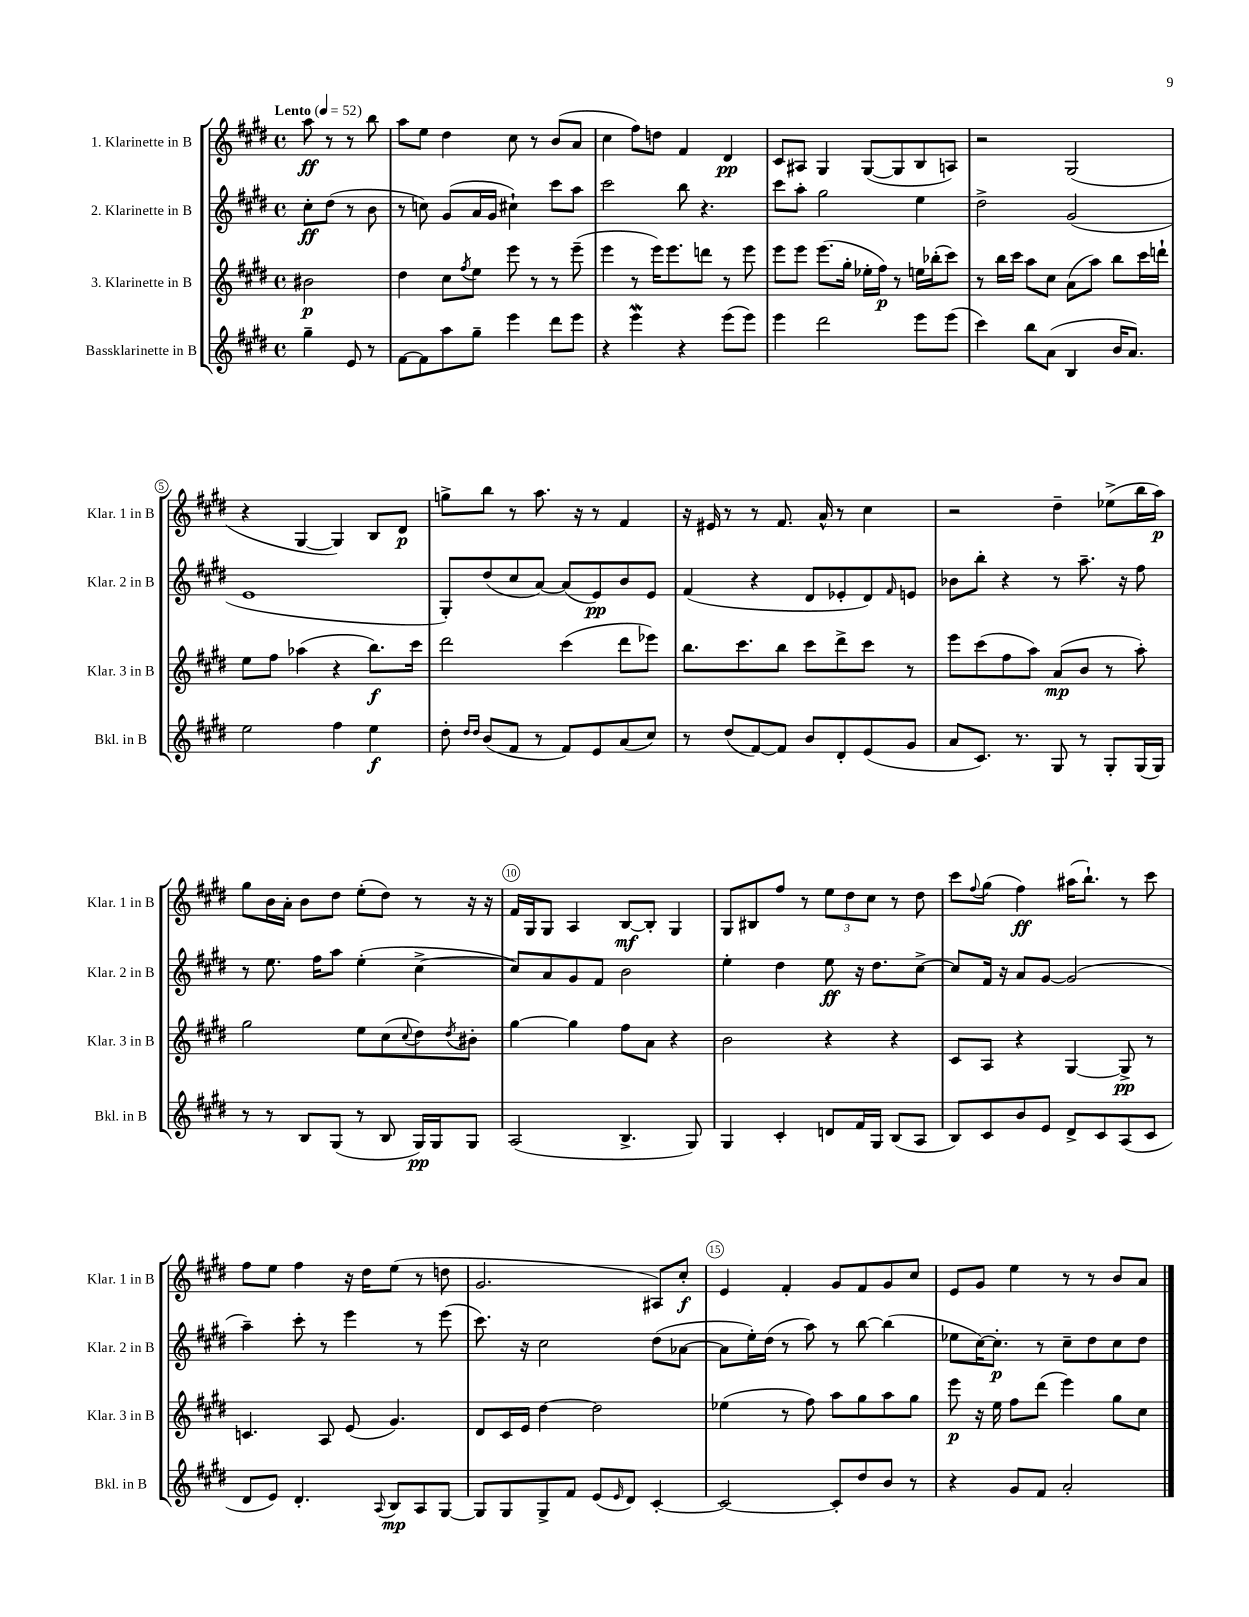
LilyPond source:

<<
\new StaffGroup <<
\new Staff = "s0" \with { instrumentName = "1. Klarinette in B" shortInstrumentName = "Klar. 1 in B" } {
    \clef treble \key e \major \defaultTimeSignature \time 4/4 \partial 2 \tempo "Lento" 4 = 52
    a''8\ff r8 r8 b''8 |
    a''8 e''8 dis''4 cis''8 r8 b'8( a'8 |
    cis''4 fis''8) d''8 fis'4 dis'4\pp |
    cis'8 ais8 gis4 gis8~( gis8 b8 a8) |
    r2 gis2( |
    r4 gis4~ gis4) b8 dis'8\p |
    g''8-> b''8 r8 a''8. r16 r8 fis'4 |
    r16 eis'16 r8 r8 fis'8. a'16-^ r8 cis''4 |
    r2 dis''4-- ees''8->( b''16 a''16\p) |
    gis''8 b'16 a'16-. b'8 dis''8 e''8-.( dis''8) r8 r16 r16 |
    fis'16 gis16 gis8 a4 b8~\mf b8-. gis4 |
    gis8 bis8 fis''8 r8 \tuplet 3/2 { e''8 dis''8 cis''8 } r8 dis''8 |
    cis'''8 \appoggiatura { fis''8 } gis''8( fis''4\ff) ais''16( b''8.-!) r8 cis'''8 |
    fis''8 e''8 fis''4 r16 dis''16 e''8( r8 d''8 |
    gis'2. ais8) cis''8-.\f |
    e'4 fis'4-. gis'8 fis'8 gis'8 cis''8 |
    e'8 gis'8 e''4 r8 r8 b'8 a'8 \bar "|." |
}
\new Staff = "s1" \with { instrumentName = "2. Klarinette in B" shortInstrumentName = "Klar. 2 in B" } {
    \clef treble \key e \major \defaultTimeSignature \time 4/4 \partial 2
    cis''8-.\ff dis''8( r8 b'8 |
    r8 c''8) gis'8( a'16 gis'16 cis''4-!) cis'''8 a''8 |
    cis'''2 b''8 r4. |
    cis'''8 a''8-. gis''2 e''4 |
    dis''2-> gis'2( |
    e'1 |
    gis8-.) dis''8( cis''8 a'8~) a'8( e'8\pp) b'8 e'8 |
    fis'4( r4 dis'8 ees'8-. dis'8) \grace { fis'16 } e'8 |
    bes'8 b''8-. r4 r8 a''8.-- r16 fis''8 |
    r8 e''8. fis''16 a''8 e''4-.( cis''4~-> |
    cis''8) a'8 gis'8 fis'8 b'2 |
    e''4-. dis''4 e''8\ff r16 dis''8. cis''8~-> |
    cis''8 fis'16 r16 a'8 gis'8~ gis'2( |
    a''4--) cis'''8-. r8 e'''4 r8 e'''8( |
    cis'''8.) r16 cis''2 dis''8( aes'8~ |
    aes'8 e''16-.) dis''16( r8 a''8) r8 b''8~ b''4( |
    ees''8 cis''16~) cis''8.-.\p r8 cis''8-- dis''8 cis''8 dis''8 \bar "|." |
}
\new Staff = "s2" \with { instrumentName = "3. Klarinette in B" shortInstrumentName = "Klar. 3 in B" } {
    \clef treble \key e \major \defaultTimeSignature \time 4/4 \partial 2
    bis'2\p |
    dis''4 cis''8 \acciaccatura { fis''8 } e''8 e'''8 r8 r8 e'''8--( |
    e'''4 r8 e'''16) e'''8. d'''8 r8 e'''8 |
    e'''8 e'''8 e'''8.( gis''16-. ees''16-. fis''16\p) r8 e''16 bes''16-.( cis'''8) |
    r8 b''16 cis'''16 a''8 cis''8 a'8( a''8) b''8 cis'''16 d'''16-! |
    e''8 fis''8 aes''4( r4 b''8.\f) cis'''16 |
    dis'''2 cis'''4( dis'''8 ees'''8) |
    b''8. cis'''8. b''8 cis'''8 dis'''8-> cis'''8 r8 |
    e'''8 cis'''8( fis''8 a''8) a'8\mp( b'8 r8 a''8-.) |
    gis''2 e''8 cis''8( \appoggiatura { cis''8 } dis''8) \acciaccatura { dis''8 } bis'8-. |
    gis''4~ gis''4 fis''8 a'8 r4 |
    b'2 r4 r4 |
    cis'8 a8 r4 gis4~ gis8->\pp r8 |
    c'4. a8 e'8( gis'4.) |
    dis'8 cis'16 e'16 dis''4~ dis''2 |
    ees''4( r8 fis''8) a''8 gis''8 a''8 gis''8 |
    e'''8\p r16 e''16 fis''8 dis'''8( e'''4) gis''8 cis''8 \bar "|." |
}
\new Staff = "s3" \with { instrumentName = "Bassklarinette in B" shortInstrumentName = "Bkl. in B" } {
    \clef treble \key e \major \defaultTimeSignature \time 4/4 \partial 2
    gis''4-- e'8 r8 |
    fis'8~ fis'8 a''8 gis''8-- e'''4 dis'''8 e'''8 |
    r4 e'''4\mordent r4 e'''8( e'''8) |
    e'''4 dis'''2 e'''8 e'''8( |
    cis'''4) b''8 a'8( b4 b'16 a'8.) |
    e''2 fis''4 e''4\f |
    dis''8-. \grace { dis''16 dis''16 } b'8( fis'8 r8 fis'8) e'8 a'8( cis''8) |
    r8 dis''8( fis'8~) fis'8 b'8 dis'8-. e'8( gis'8 |
    a'8 cis'8.) r8. gis8 r8 gis8-. gis16( gis16) |
    r8 r8 b8 gis8( r8 b8 gis16\pp) gis16 gis8 |
    a2( b4.-> gis8) |
    gis4 cis'4-. d'8 fis'16 gis16 b8( a8 |
    b8) cis'8 b'8 e'8 dis'8-> cis'8 a8( cis'8 |
    dis'8 e'8) dis'4.-. \appoggiatura { a8 } b8\mp a8 gis8~ |
    gis8 gis8 gis8-> fis'8 e'8( \grace { e'16 } dis'8) cis'4~-. |
    cis'2~ cis'8-. dis''8 b'8 r8 |
    r4 gis'8 fis'8 a'2-. \bar "|." |
}
>>
>>
\layout { \context { \Score \override BarNumber.break-visibility = ##(#f #t #t) barNumberVisibility = #(every-nth-bar-number-visible 5) \override BarNumber.stencil = #(make-stencil-circler 0.1 0.3 ly:text-interface::print) } }
